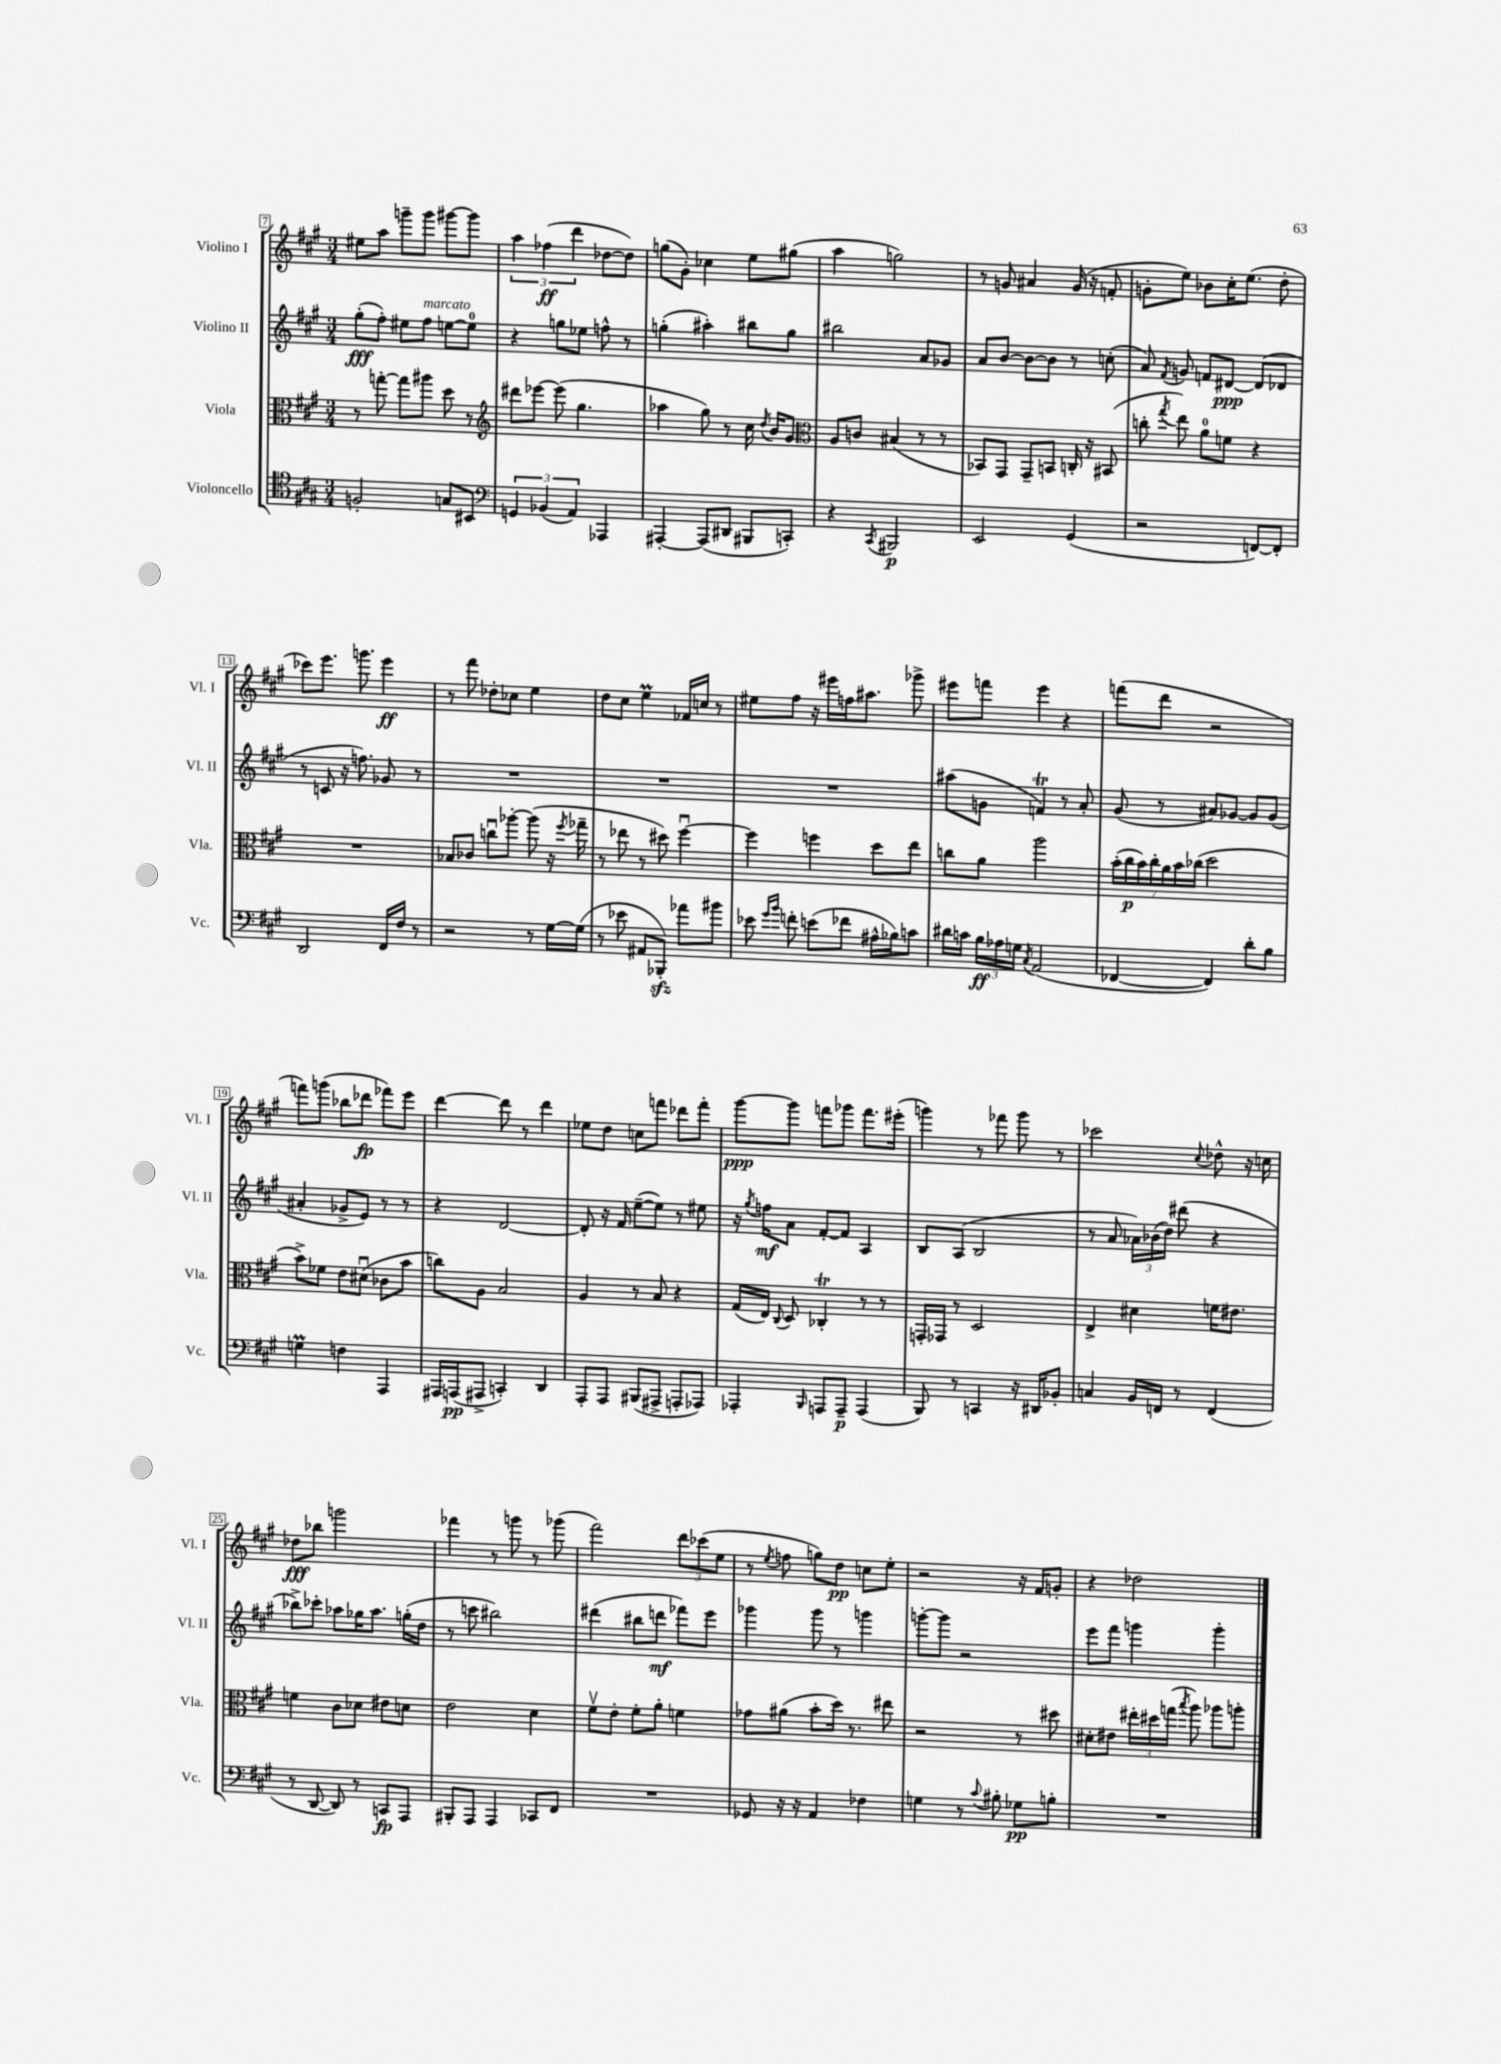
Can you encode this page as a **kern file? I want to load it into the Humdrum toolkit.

**kern	**kern	**kern	**kern
*staff4	*staff3	*staff2	*staff1
*clefC4	*clefC3	*clefG2	*clefG2
*k[f#c#g#]	*k[f#c#g#]	*k[f#c#g#]	*k[f#c#g#]
*M3/4	*M3/4	*M3/4	*M3/4
2F'/	8r	(8gg#'\L	8ee#\L
.	[8gg'\	8ff#'\J)	8aa\J
.	8gg\]L	8ee#\L	8ggg~\L
.	8aa#\J	8ff#\J	8ggg\J
8G/L	8dd\	[8ee\L	[8ggg#\L
8BB#/J	8r	8ee\]J	8ggg#\]J
=	=	=	=
*clefF4	*clefG2	*	*
6GG/	8ddd#\L	4r	6aa\
.	[8eee-\J	.	.
(6BB-/	.	.	(6ff-\
.	(8eee-\]	8gg\L	.
6AA/)	.	.	6ddd\
.	4.gg#\	8ee-\J	.
4AAA-/	.	8ff^^\	[8dd-\L
.	.	8r	8dd-\]J)
=	=	=	=
[4AAA#'/	4aa-\	(4gg'\	(8gg\L
.	.	.	8g#'\J)
(8AAA#/]L	8gg#\)	4aa#'\)	4cc-\
8DD#/J	8r	.	.
8BBB#/L	16cc#\	8bb#\L	8ee\L
.	8qdd/	.	.
.	16b/LK	.	.
8CC'/J)	8g#/J	8gg\J	(8gg#\J
=	=	=	=
*	*clefC3	*	*
4r	8A/L	2bb#\	4aa\
.	8c/J	.	.
8qCC#/	.	.	.
2BBB#/	(4B#/	.	2gg\)
.	8r	8a/L	.
.	8r	8g-/J	.
=	=	=	=
2EE/	8BB-/L)	8a/L	8r
.	8GG#/J	[8b/J	8g/
.	8GG#~/L	8b\_L	4a#/
.	8BB/J	8b\]J	.
(4GG#/	16C'/	8r	(16g/
.	16r	.	16r
.	(8BB#/	(8cc'\	8f'/
=	=	=	=
2r	8cc'\	8a/)	8g'\L
.	8qgg#/	8qf#/	.
.	8ee\)	8g/	8ee\J)
.	8a\L	8f/L	8b-\L
.	8f\J	[8d#/J	16cc#'\K
.	.	.	(8.ee\J
[8FF/L)	4r	(8d#/]L	.
8FF'/]J	.	8d-/J	8dd'\
=	=	=	=
2DD/	2.r	8r	8ccc-\L)
.	.	8c/	8.eee\J
.	.	16r	.
.	.	8.ff\)	8.ggg\
16FF#/LL	.	8g-/	4eee\
16F#/JJ	.	.	.
8r	.	8r	.
=	=	=	=
2r	8B-/L	2.r	8r
.	8c-/J	.	8fff#\
.	8ccu\L	.	8dd-'\L
.	[8aa-'\J	.	8cc-\J
8r	(8aa-\]	.	4ee\
[16G#\LL	16r	.	.
.	8qff#/	.	.
(16G#\]JJ	16gg-~\	.	.
=	=	=	=
8r	8r	2.r	8dd\L
8e-\	8ee-\	.	8cc#\J
8AA#/L	8r	.	4ee\
8BBB-'/J)	8dd#\)	.	.
8a-\L	[4ff#u\	.	16f-/LL
.	.	.	16cc/JJ
8b#\J	.	.	8r
=	=	=	=
8e-\	4ff#\]	2.r	8ee#\L
16qqg#/LL	.	.	.
16qqb/JJ	.	.	.
8f'\	.	.	8ff#\J
(8e\L	4ff\	.	16r
.	.	.	16eee#\LL
8f-\J	.	.	16ff\J
.	.	.	8.aa#\J
16A#^^\LL	8dd\L	.	.
16B-\J)	.	.	.
8c\J	8ee\J	.	8ggg-^\
=	=	=	=
16d#\LL	8cc\L	(8aa#\L	8eee#\L
16c\JJ	.	.	.
24B\LL	8a\J	8g\J	8fff\J
24A-\	.	.	.
24G\JJ	.	.	.
8qC#/	.	.	.
(2AA/	2aa\	4f/)	4eee#\
.	.	8r	4r
.	.	8a'/	.
=	=	=	=
[4FF-/	(28b'\LL	(8g#/	(8fff\L
.	28cc#\	.	.
.	28b\)	.	.
.	28cc#'\	.	.
.	.	8r	8ddd\J
.	28a\	.	.
.	28b\	.	.
.	(28cc-\JJ	.	.
4FF-/])	2dd\	8a#/L)	2r
.	.	[8g-/J	.
8d'\L	.	8g-/]L	.
8B\J	.	(8g-/J	.
=	=	=	=
4G\	8b^\L)	4a#'/	8fff\L)
.	8f-\J	.	(8ggg\J
4F\	8e\L	8g-^/L	8bb-\L
.	(8d#u\J	8e/J)	8ddd-\J
4AAA/	8c-\L	8r	8fff-\L)
.	8b\J	8r	8eee\J
=	=	=	=
16AAA#/LL	8cc\L)	4r	[4ddd\
(16AAA/J	.	.	.
8AAA#^/J	8A\J	.	.
4CC'/)	2B/	[2d/	8ddd\]
.	.	.	8r
4DD/	.	.	4ddd\
=	=	=	=
8AAA'/L	4A/	8d'/]	8ee-\L
8AAA/J	.	16r	8dd\J
.	.	16f#/	.
(8BBB#/L	8r	([8ee~\L	8cc\L
8AAA#^/J	8B/	8ee\]J)	8fff\J
8AAA'/L	4r	8r	8ddd-\L
8AAA-/J)	.	8ee#\	8fff'\J
=	=	=	=
4AAA-'/	(16G#/LL	16r	[8ggg#\L
.	.	8qgg#/	.
.	16E/JJ)	16ff\LK	.
.	8qqC#/	.	.
.	8D/	8a\J	8ggg#\]J
16qqBBB/	.	.	.
8AAA/L	4C-'/	[8f#'/L	8fff\L
8AAA~/J	.	8f#/]J	8ggg-\J
(4AAA/	8r	4A/	8.fff\L
.	8r	.	.
.	.	.	(16eee#'\Jk
=	=	=	=
8BBB/)	16GG'/LL	8B/L	4ggg\)
.	16GG-/JJ	.	.
8r	8r	(8A/J	.
4CC/	2D/	2B/	8r
.	.	.	8fff-\
16r	.	.	8ggg\
16DD#/LK	.	.	.
8BB-'/J	.	.	8r
=	=	=	=
4C/	4E^/	8r	2ccc-\
.	.	8a/	.
16BB/LL	4d#\	24a-\LL)	.
.	.	(24b-\	.
16FF/JJ	.	.	.
.	.	24dd\JJ)	.
8r	.	(8ddd#\	.
.	.	.	8qqcc#/
(4FF/	16f\LK	4r	8dd-^^\
.	8.e#\J	.	.
.	.	.	16r
.	.	.	16cc\
=	=	=	=
8r	4f\	8bb-^\L)	8dd-\L
[8DD/	.	8ccc-'\J	8bb-\J
8DD/])	8c#\L	8aa-\L	2ggg\
8r	8d-\J	16gg-\K	.
.	.	8.aa-\J	.
8CC/L	8e#\L	.	.
8AAA/J	8d\J	(16gg'\LL	.
.	.	16dd\JJ	.
=	=	=	=
8BBB#'/L	2e\	8r	4fff-\
8AAA/J	.	8ccc\	.
4AAA/	.	2bb#\)	8r
.	.	.	8ggg\
8CC-/L	4d\	.	8r
8FF#/J	.	.	(8ggg-\
=	=	=	=
2.r	8f#v\L	(4ddd#\	2fff#\)
.	8e'\J	.	.
.	8f#'\L	8bb#\L	.
.	8a'\J	8ddd\J	.
.	4f\	8fff-\L)	12ddd\L
.	.	.	(12ccc-\
.	.	8eee\J	.
.	.	.	12ee\J
=	=	=	=
8GG-/	8g-\L	4ggg-\	8r
.	.	.	8qee/
16r	(8a#\J	.	8ff\
16r	.	.	.
4AA/	8b'\L	8ggg-\	8gg\L)
.	16dd\Jk)	8r	8dd\J
.	8.r	.	.
4F-\	.	4ggg\	8cc\L
.	8ee#\	.	8ee'\J
=	=	=	=
4G\	2r	[8ggg'\L	2r
.	.	8ggg\]J	.
8r	.	2r	.
8qqc#/	.	.	.
8B#'\	.	.	.
8G-\L	8r	.	16r
.	.	.	16f#/LK
8B'\J	8dd#\	.	8g'/J
=	=	=	=
2.r	8d#'\L	8eee\L	4r
.	8e#\J	8fff#\J	.
.	24ee#'\LL	4ggg\	2dd-\
.	24dd#\	.	.
.	(24gg\JJ	.	.
.	8qbb/	.	.
.	8aa\)	.	.
.	8aa-\L	4ggg'\	.
.	8aa'\J	.	.
==	==	==	==
*-	*-	*-	*-
